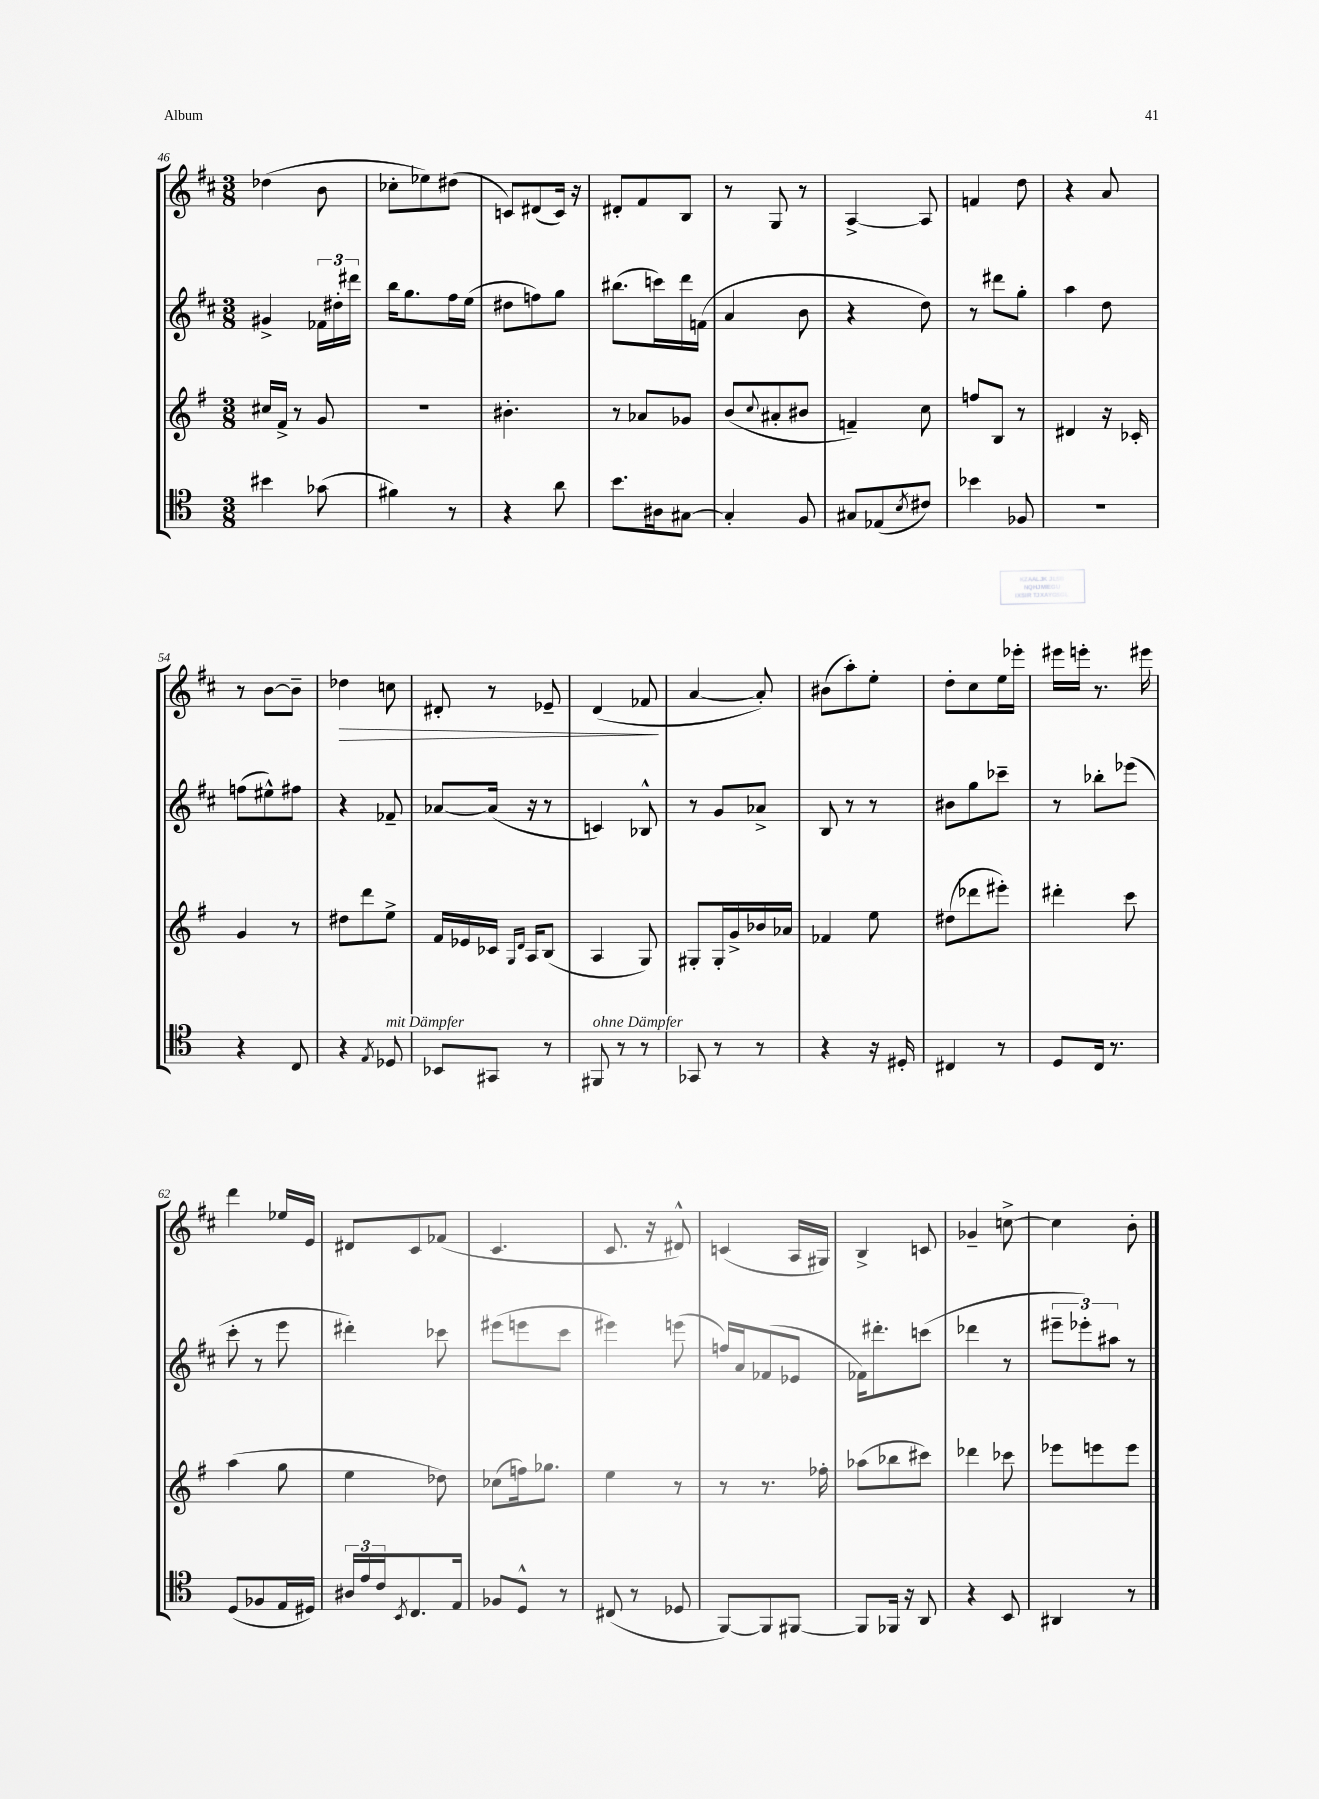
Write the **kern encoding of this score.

**kern	**kern	**kern	**kern	**dynam
*part4	*part3	*part2	*part1	*part1
*staff4	*staff3	*staff2	*staff1	*staff1
*clefC4	*clefG2	*clefG2	*clefG2	*
*k[]	*k[f#]	*k[f#c#]	*k[f#c#]	*
*M3/8	*M3/8	*M3/8	*M3/8	*
=46	=46	=46	=46	=46
4b#X\	16cc#X/LL	4g#X^/	(4dd-X\	.
.	16f#^/JJ	.	.	.
.	8r	.	.	.
(8g-X\	8g/	24f-X\LL	8b\	.
.	.	24dd#X'\	.	.
.	.	24ddd#X\JJ	.	.
=47	=47	=47	=47	=47
4f#X\)	4.r	16bb\KL	8cc-X'\L	.
.	.	8.gg\	.	.
.	.	.	8ee-X\)	.
8r	.	16ff#\L	(8dd#X\J	.
.	.	(16ee\JJ	.	.
=48	=48	=48	=48	=48
4r	4.b#X'\	8dd#X\L	8cn/L)	.
.	.	8ffn\)	(8d#X/	.
8a\	.	8gg\J	16c/Jk)	.
.	.	.	16r	.
=49	=49	=49	=49	=49
8.b\L	8r	(8.bb#X\L	8d#X'/L	.
.	8a-X/L	.	8f#/	.
16A#X\k	.	16cccn\L)	.	.
[8G#X\J	8g-X/J	16ddd\	8B/J	.
.	.	(16fn\JJ	.	.
=50	=50	=50	=50	=50
4G#'/]	(8b/L	4a/	8r	.
.	8qqcc/	.	.	.
.	8a#X'/	.	8G/	.
8F/	8b#X/J	8b\	8r	.
=51	=51	=51	=51	=51
8G#X/L	4fn~/)	4r	[4A^/	.
(8E-X/	.	.	.	.
8qB/	.	.	.	.
8c#X/J)	8cc\	8dd\)	8A/]	.
=52	=52	=52	=52	=52
4b-X\	8ffn/L	8r	4fn/	.
.	8B/J	8ddd#X\L	.	.
8F-X/	8r	8gg'\J	8dd\	.
=53	=53	=53	=53	=53
4.r	4d#X/	4aa\	4r	.
.	16r	8dd\	8a/	.
.	16c-X'/	.	.	.
!!LO:LB:g=z
=54	=54	=54	=54	=54
4r	4g/	(8ffn\L	8r	.
.	.	8ee#X^^\)	[8b\L	.
8C/	8r	8ff#X\J	8b~\J]	.
=55	=55	=55	=55	=55
!	!	!	!	!LO:HP:b
4r	8dd#X\L	4r	4dd-X\	>
.	8ddd\	.	.	.
8qE/	.	.	.	.
!LO:TX:a:i:t=mit Dämpfer	!	!	!	!
8D-X/	8ee^\J	8f-X~/	8ccn\	.
=56	=56	=56	=56	=56
8BB-X/L	16f#/LL	[8a-X/L	8d#X'/	.
.	16e-X/	.	.	.
8GG#X/J	16c-X/JJ	(16a-/Jk]	8r	.
.	16qqG/LL	.	.	.
.	16qqd/JJ	.	.	.
.	16A/KL	16r	.	.
8r	(8B/J	8r	8e-X~/	.
=57	=57	=57	=57	=57
!LO:TX:a:i:t=ohne Dämpfer	!	!	!	!
8FF#X/	4A/	4cn/)	(4d/	.
8r	.	.	.	.
8r	8G/)	8B-X^^/	8f-X/	.
.	.	.	.	]
=58	=58	=58	=58	=58
8GG-X/	8G#X'/L	8r	[4a/	.
8r	16G#'/L	8g/L	.	.
.	16g^/	.	.	.
8r	16b-X/	8a-X^/J	8a'/])	.
.	16a-X/JJ	.	.	.
=59	=59	=59	=59	=59
4r	4f-X/	8B/	(8b#X\L	.
.	.	8r	8aa'\)	.
16r	8ee\	8r	8ee'\J	.
16D#X'/	.	.	.	.
=60	=60	=60	=60	=60
4C#X/	(8dd#X\L	8b#X\L	8dd'\L	.
.	8ddd-X\	8gg\	8cc#\	.
8r	8eee#X'\J)	8ccc-X~\J	16ee\L	.
.	.	.	16eee-X'\JJ	.
=61	=61	=61	=61	=61
8D/L	4ddd#X'\	8r	16eee#X\LL	.
.	.	.	16eeen'\JJ	.
16C/Jk	.	8bb-X'\L	8.r	.
8.r	.	.	.	.
.	8ccc\	(8eee-X\J	.	.
.	.	.	16eee#X\	.
!!LO:LB:g=z
=62	=62	=62	=62	=62
(8D/L	(4aa\	8ccc#'\	4ddd\	.
8F-X/	.	8r	.	.
16E/L	8gg\	8eee\	16ee-X/LL	.
16D#X/JJ)	.	.	16e/JJ	.
=63	=63	=63	=63	=63
24A#X/LL	4ee\	4ddd#X'\)	8d#X/L	.
24e/	.	.	.	.
24c/J	.	.	.	.
8qBB/	.	.	.	.
8.C/	.	.	8c#/	.
.	8dd-X\)	8ccc-X\	(8f-X/J	.
16E/Jk	.	.	.	.
=64	=64	=64	=64	=64
8F-X/L	(8cc-X\L	(8eee#X\L	4.c#/	.
8D^^/J	16ffn\k)	8eeen\	.	.
.	8.gg-X\J	.	.	.
8r	.	8ccc#\J	.	.
=65	=65	=65	=65	=65
(8C#X/	4ee\	4eee#X\)	8.c#/	.
8r	.	.	.	.
.	.	.	16r	.
8D-X/	8r	(8eeen\	8d#X^^/)	.
=66	=66	=66	=66	=66
[8FF/L)	8r	16ffn/LL)	(4cn/	.
.	.	16a/J	.	.
8FF/]	8.r	(8f-X/	.	.
[8FF#X/J	.	8e-X/J	16A/LL	.
.	16ff-X'\	.	16G#X/JJ)	.
=67	=67	=67	=67	=67
8FF#/L]	(8aa-X\L	16f-X\KL)	4B^/	.
.	.	8.ddd#X'\	.	.
16FF-X/Jk	8bb-X\	.	.	.
16r	.	.	.	.
8AA/	8ccc#X\J)	(8cccn\J	8cn/	.
=68	=68	=68	=68	=68
4r	4ddd-X\	4ddd-X\	4g-X~/	.
8BB/	8ccc-X\	8r	[8ccn^\	.
=69	=69	=69	=69	=69
4AA#X/	8eee-X\L	12eee#X~\L	4cc\]	.
.	.	12eee-X'\)	.	.
.	8eeen\	.	.	.
.	.	12aa#X\J	.	.
8r	8eee\J	8r	8b'\	.
==	==	==	==	==
*-	*-	*-	*-	*-
